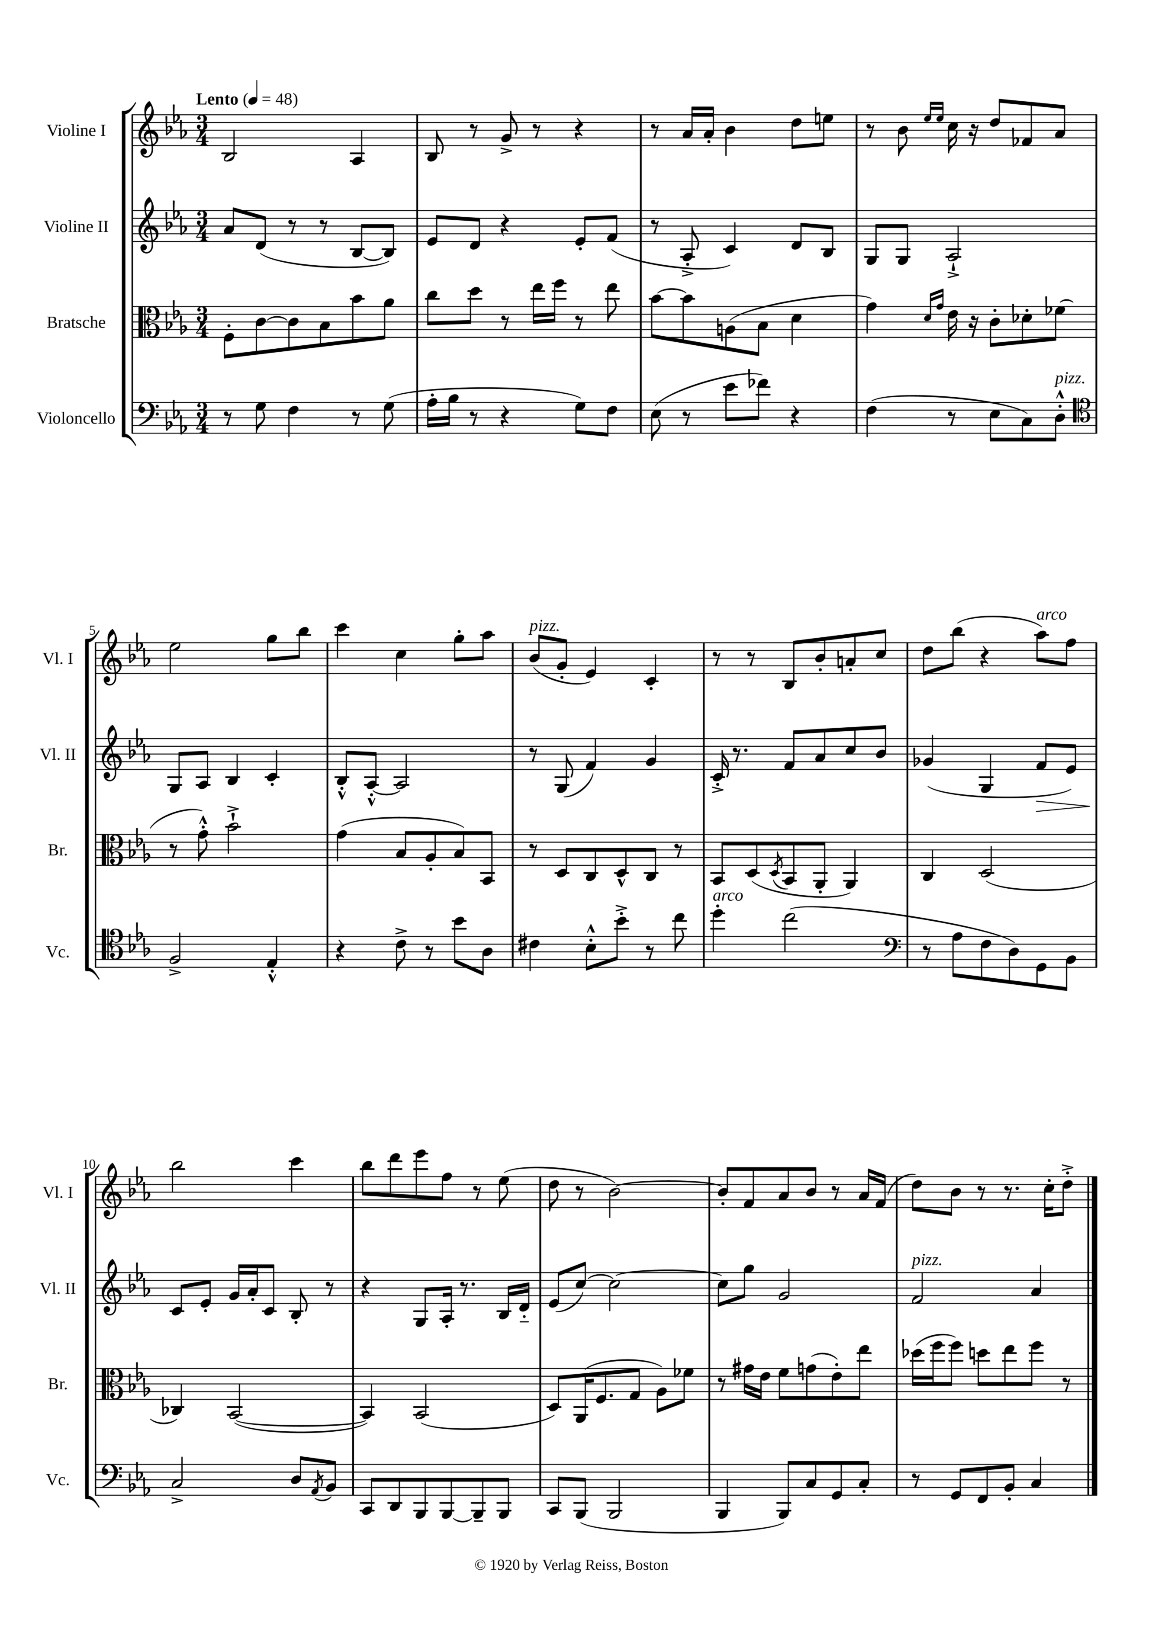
<<
\new StaffGroup <<
\new Staff = "s0" \with { instrumentName = "Violine I" shortInstrumentName = "Vl. I" } {
    \clef treble \key ees \major \numericTimeSignature \time 3/4 \tempo "Lento" 4 = 48
    bes2 aes4 |
    bes8 r8 g'8-> r8 r4 |
    r8 aes'16 aes'16-. bes'4 d''8 e''8 |
    r8 bes'8 \grace { ees''16 ees''16 } c''16 r16 d''8 fes'8 aes'8 |
    ees''2 g''8 bes''8 |
    c'''4 c''4 g''8-. aes''8 |
    bes'8^\markup { \italic "pizz." }( g'8-. ees'4) c'4-. |
    r8 r8 bes8 bes'8-. a'8-. c''8 |
    d''8 bes''8( r4 aes''8^\markup { \italic "arco" }) f''8 |
    bes''2 c'''4 |
    bes''8 d'''8 ees'''8 f''8 r8 ees''8( |
    d''8 r8 bes'2~) |
    bes'8-. f'8 aes'8 bes'8 r8 aes'16 f'16( |
    d''8) bes'8 r8 r8. c''16-. d''8-.-> \bar "|." |
}
\new Staff = "s1" \with { instrumentName = "Violine II" shortInstrumentName = "Vl. II" } {
    \clef treble \key ees \major \numericTimeSignature \time 3/4
    aes'8 d'8( r8 r8 bes8~ bes8) |
    ees'8 d'8 r4 ees'8-. f'8( |
    r8 aes8-.-> c'4) d'8 bes8 |
    g8 g8 aes2-!-> |
    g8 aes8 bes4 c'4-. |
    bes8-.-^ aes8~-.-^ aes2 |
    r8 g8( f'4) g'4 |
    c'16-.-> r8. f'8 aes'8 c''8 bes'8 |
    ges'4( g4 f'8\> ees'8) |
    c'8\! ees'8-. g'16 aes'16-. c'8 bes8-. r8 |
    r4 g8 aes16-. r8. bes16 d'16-_ |
    ees'8( c''8~) c''2~ |
    c''8 g''8 g'2 |
    f'2^\markup { \italic "pizz." } aes'4 \bar "|." |
}
\new Staff = "s2" \with { instrumentName = "Bratsche" shortInstrumentName = "Br." } {
    \clef alto \key ees \major \numericTimeSignature \time 3/4
    f8-. c'8~ c'8 bes8 bes'8 aes'8 |
    c''8 d''8 r8 ees''16 f''16 r8 ees''8 |
    bes'8~ bes'8 a8( bes8 d'4 |
    g'4) \grace { d'16 g'16 } ees'16 r16 c'8-. des'8-. fes'8( |
    r8 g'8-.-^) bes'2-!-> |
    g'4( bes8 aes8-. bes8) bes,8 |
    r8 d8 c8 d8-^ c8 r8 |
    bes,8 d8( \acciaccatura { d8 } bes,8 aes,8-. aes,4) |
    c4 d2( |
    ces4) bes,2~( |
    bes,4) bes,2( |
    d8) aes,16( f8. g8 aes8) fes'8 |
    r8 gis'16 ees'16 f'8 g'8( ees'8-.) ees''8 |
    des''16( f''16 f''8) d''8 ees''8 f''8 r8 \bar "|." |
}
\new Staff = "s3" \with { instrumentName = "Violoncello" shortInstrumentName = "Vc." } {
    \clef bass \key ees \major \numericTimeSignature \time 3/4
    r8 g8 f4 r8 g8( |
    aes16-. bes16 r8 r4 g8) f8 |
    ees8( r8 ees'8 fes'8) r4 |
    f4( r8 ees8 c8) d8-.-^^\markup { \italic "pizz." } |
    \clef tenor f2-> ees4-.-^ |
    r4 c'8-> r8 bes'8 aes8 |
    cis'4 bes8-.-^ bes'8-.-> r8 c''8 |
    d''4-.^\markup { \italic "arco" } c''2( |
    \clef bass r8 aes8 f8 d8) g,8 bes,8 |
    c2-> d8 \acciaccatura { aes,8 } bes,8 |
    c,8 d,8 bes,,8 bes,,8~ bes,,8-- bes,,8 |
    c,8 bes,,8( bes,,2 |
    bes,,4 bes,,8) c8 g,8 c8-. |
    r8 g,8 f,8 bes,8-. c4 \bar "|." |
}
>>
>>
